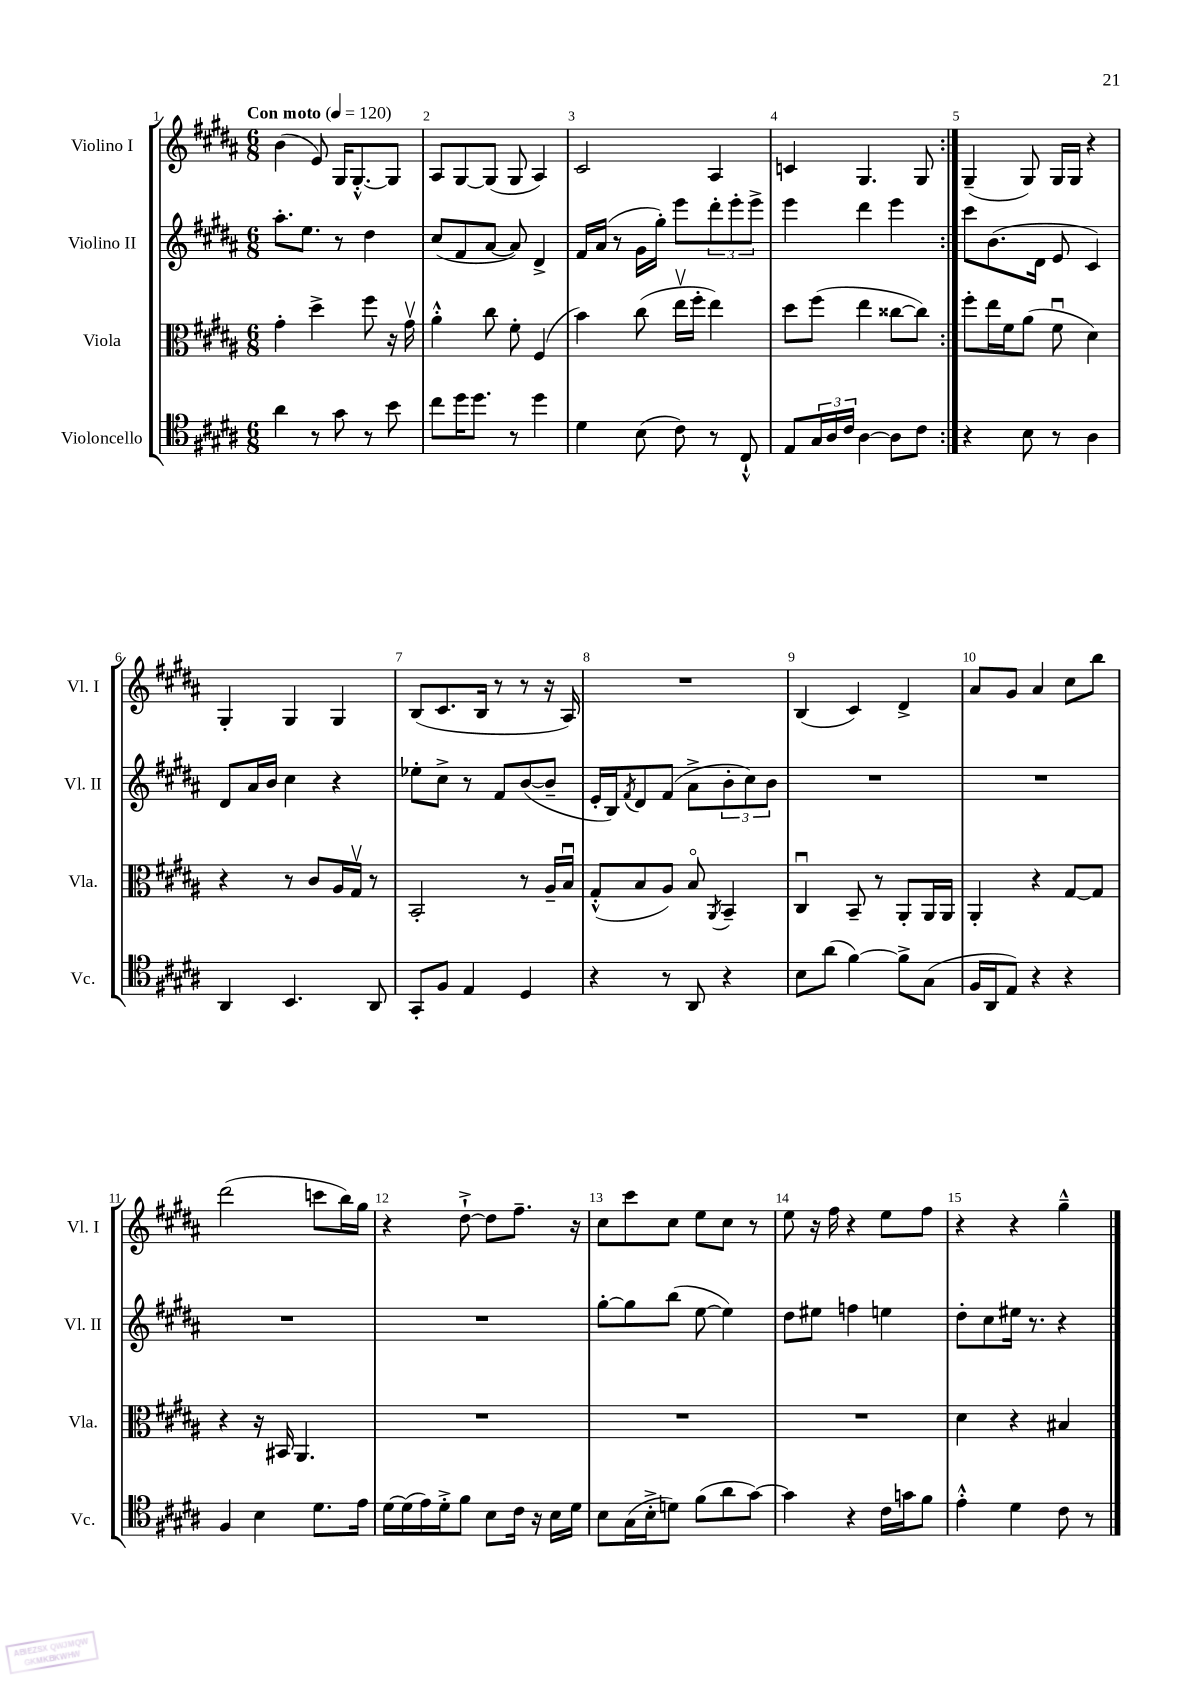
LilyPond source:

<<
\new StaffGroup <<
\new Staff = "s0" \with { instrumentName = "Violino I" shortInstrumentName = "Vl. I" } {
    \clef treble \key b \major \numericTimeSignature \time 6/8 \tempo "Con moto" 4 = 120
    \repeat volta 2 { b'4( e'8) gis16 gis8.~-.-^ gis8 |
    ais8 gis8~ gis8( gis8 ais4) |
    cis'2 ais4 |
    c'4 gis4. gis8 | }
    gis4--( gis8) gis16 gis16 r4 |
    gis4-. gis4 gis4 |
    b8( cis'8. b16 r8 r8 r16 ais16) |
    R2. |
    b4( cis'4) dis'4-> |
    ais'8 gis'8 ais'4 cis''8 b''8 |
    dis'''2( c'''8 b''16) gis''16 |
    r4 dis''8~-!-> dis''8 fis''8.-- r16 |
    cis''8 cis'''8 cis''8 e''8 cis''8 r8 |
    e''8 r16 fis''16 r4 e''8 fis''8 |
    r4 r4 gis''4---^ \bar "|." |
}
\new Staff = "s1" \with { instrumentName = "Violino II" shortInstrumentName = "Vl. II" } {
    \clef treble \key b \major \numericTimeSignature \time 6/8
    \repeat volta 2 { ais''8.-. e''8. r8 dis''4 |
    cis''8( fis'8 ais'8~ ais'8) dis'4-> |
    fis'16 ais'16( r8 gis'16 gis''16-.) e'''8 \tuplet 3/2 { dis'''8-. e'''8-. e'''8-> } |
    e'''4 dis'''4 e'''4 | }
    cis'''8 b'8.( dis'16 e'8 cis'4) |
    dis'8 ais'16 b'16 cis''4 r4 |
    ees''8-. cis''8-> r8 fis'8 b'8~( b'8-- |
    e'16-. b16) \acciaccatura { fis'8 } dis'8 fis'8( ais'8-> \tuplet 3/2 { b'8-. cis''8) b'8 } |
    R2. |
    R2. |
    R2. |
    R2. |
    gis''8~-. gis''8 b''8( e''8~ e''4) |
    dis''8 eis''8 f''4 e''4 |
    dis''8-. cis''8 eis''16 r8. r4 \bar "|." |
}
\new Staff = "s2" \with { instrumentName = "Viola" shortInstrumentName = "Vla." } {
    \clef alto \key b \major \numericTimeSignature \time 6/8
    \repeat volta 2 { gis'4-. dis''4-> fis''8 r16 gis'16\upbow |
    ais'4-.-^ cis''8 fis'8-. fis4( |
    b'4) cis''8( e''16\upbow fis''16-. e''4) |
    dis''8 fis''8( e''4 cisis''8~ cisis''8) | }
    fis''8-. e''16 fis'16 ais'8( fis'8\downbow dis'4) |
    r4 r8 cis'8 ais16 gis16\upbow r8 |
    b,2-. r8 ais16-- b16\downbow |
    gis8-.-^( b8 ais8) b8\flageolet \acciaccatura { ais,8 } b,4-- |
    cis4\downbow b,8-- r8 ais,8-. ais,16 ais,16 |
    ais,4-. r4 gis8~ gis8 |
    r4 r16 bis,16 ais,4. |
    R2. |
    R2. |
    R2. |
    dis'4 r4 bis4 \bar "|." |
}
\new Staff = "s3" \with { instrumentName = "Violoncello" shortInstrumentName = "Vc." } {
    \clef tenor \key b \major \numericTimeSignature \time 6/8
    \repeat volta 2 { ais'4 r8 gis'8 r8 b'8 |
    cis''8 dis''16 dis''8. r8 dis''4 |
    dis'4 b8( cis'8) r8 cis8-!-^ |
    e8 \tuplet 3/2 { gis16 ais16 cis'16 } ais4~ ais8 cis'8 | }
    r4 b8 r8 ais4 |
    ais,4 b,4. ais,8 |
    gis,8-. fis8 e4 dis4 |
    r4 r8 ais,8 r4 |
    b8 ais'8( fis'4~) fis'8-> gis8( |
    fis16 ais,16 e8) r4 r4 |
    fis4 b4 dis'8. e'16 |
    dis'16~ dis'16( e'16) dis'16-.-> fis'8 b8 cis'16 r16 b16 dis'16 |
    b8 gis16( b16-.-> d'8) fis'8( ais'8 gis'8~) |
    gis'4 r4 cis'16 g'16 fis'8 |
    e'4-.-^ dis'4 cis'8 r8 \bar "|." |
}
>>
>>
\layout { \context { \Score \override BarNumber.break-visibility = ##(#f #t #t) barNumberVisibility = #all-bar-numbers-visible } }
